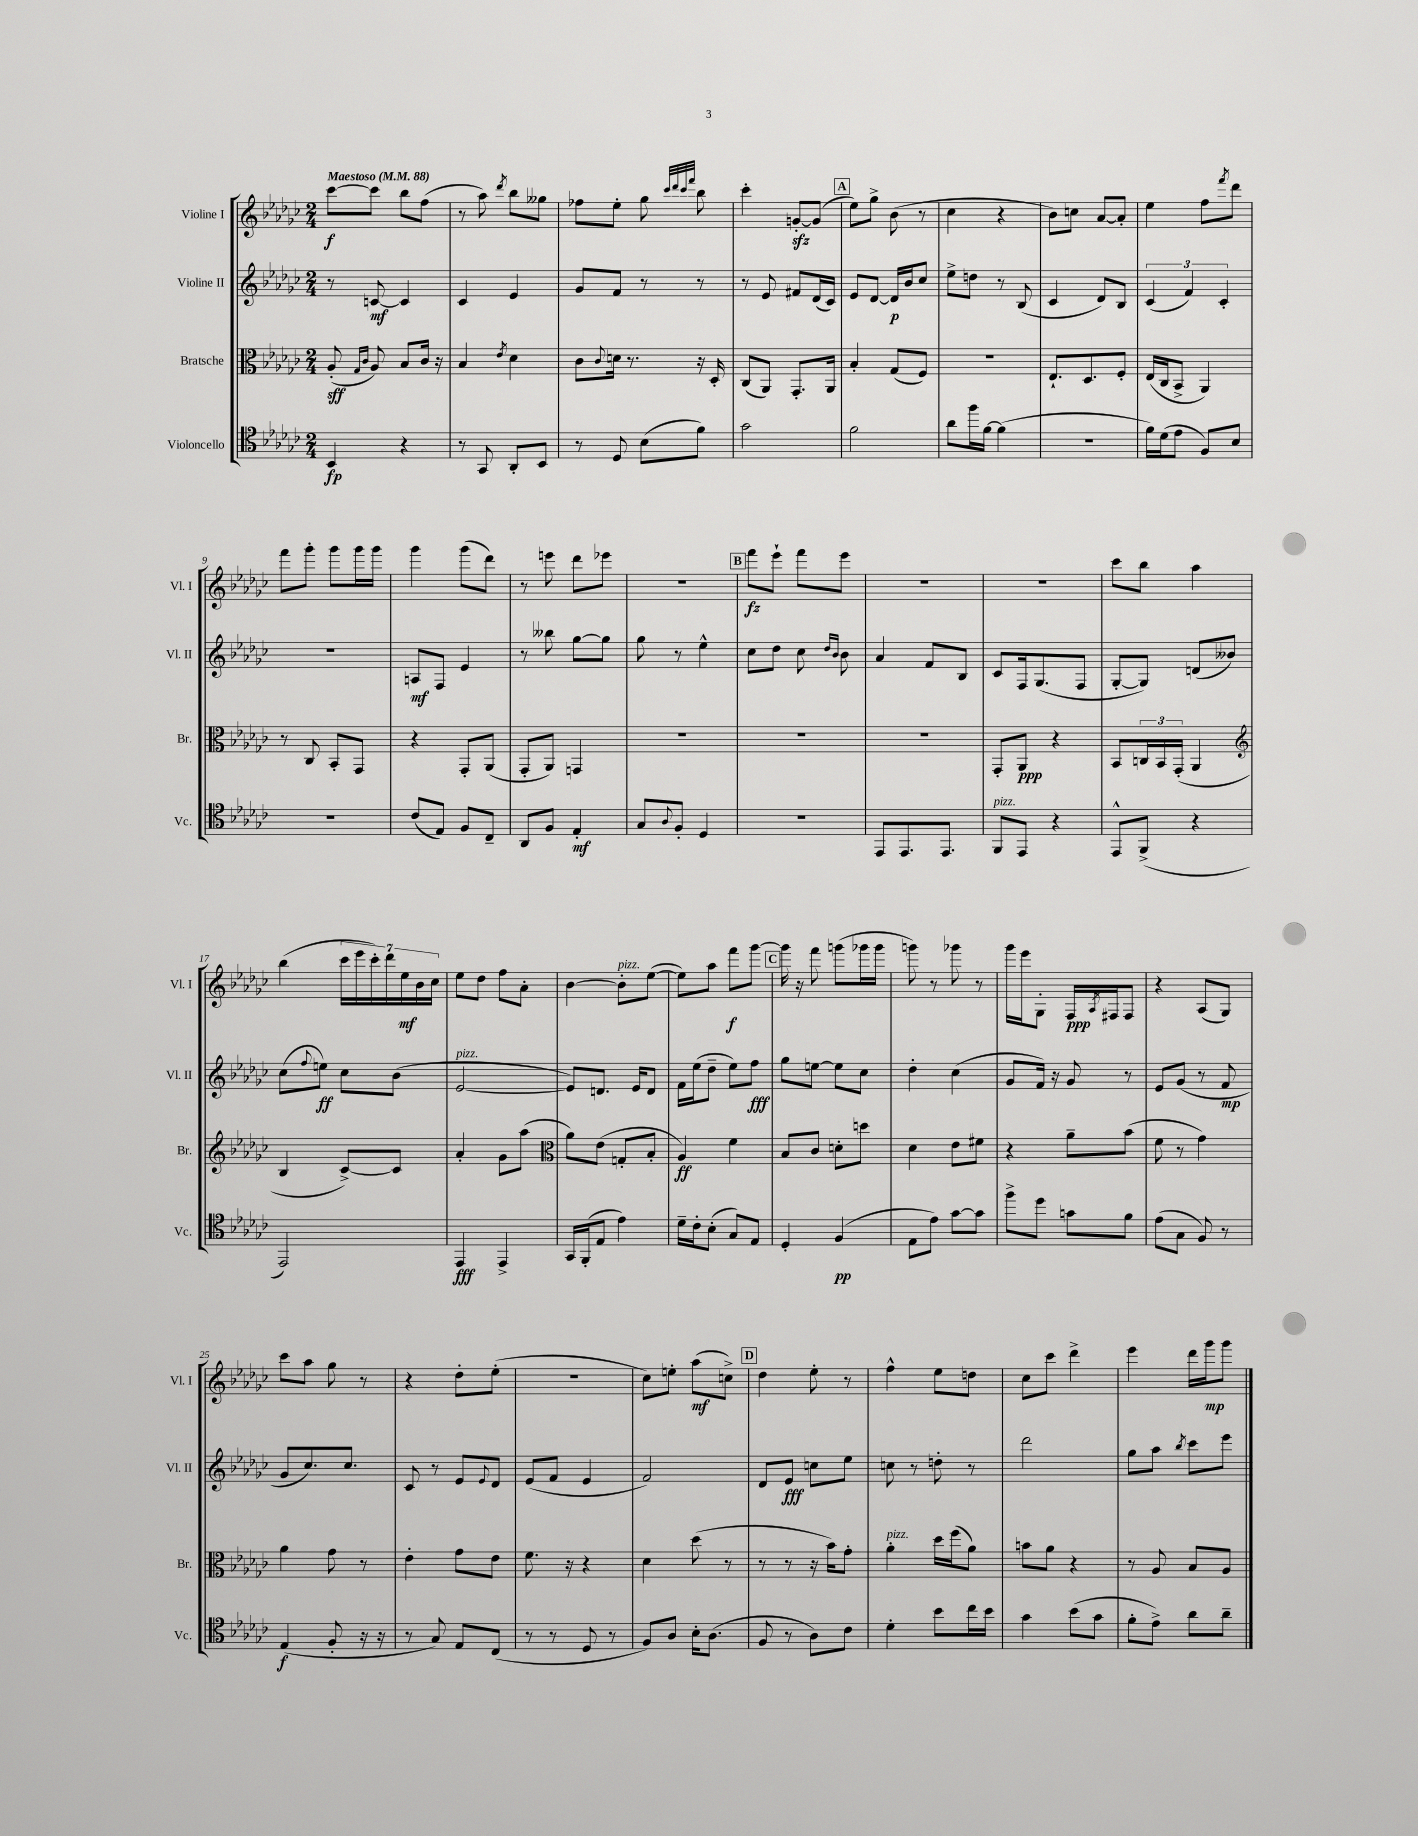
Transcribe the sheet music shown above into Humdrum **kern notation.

**kern	**kern	**kern	**kern
*staff4	*staff3	*staff2	*staff1
*clefC4	*clefC3	*clefG2	*clefG2
*k[b-e-a-d-g-c-]	*k[b-e-a-d-g-c-]	*k[b-e-a-d-g-c-]	*k[b-e-a-d-g-c-]
*M2/4	*M2/4	*M2/4	*M2/4
*MM88	*MM88	*MM88	*MM88
4BB-	(8A-'	8r	[8ccc-
.	16qqG-	.	.
.	16qqc-	.	.
.	8A-)	[8c	8ccc-]
4r	8B-	4c]	8bb-
.	16c-	.	(8ff
.	16r	.	.
=	=	=	=
8r	4B-	4c-	8r
8GG-	.	.	8aa-)
.	8qe-	.	8qddd-
8AA-'	4d-	4e-	8bb-
8BB-	.	.	8gg--
=	=	=	=
8r	8c-	8g-	8ff-
.	8qqc-	.	.
8D-	16d	8f	8ee-'
.	8.r	.	.
(8B-	.	8r	8gg-
.	.	.	32qqccc-
.	.	.	32qqddd-
.	.	.	32qqccc-
.	.	.	32qqfff
8f)	16r	8r	8bb-
.	16D-'	.	.
=	=	=	=
2g-	(8C-	8r	4ccc-'
.	8AA-)	8e-	.
.	8.GG-'	8f#	[8g'
.	.	(16d-	(8g]
.	16AA-	16c-)	.
=	=	=	=
2f	4B-'	8e-	8ee-)
.	.	[8d-	8gg-^
.	(8G-	16d-]	(8b-
.	.	16b-	.
.	8F)	8cc-	8r
=	=	=	=
8a-	2r	8ee-^	4cc-
16ff	.	8dd	.
[16f	.	.	.
(4f]	.	8r	4r
.	.	(8B-	.
=	=	=	=
2r	8.E-`	4c-	8b-)
.	.	.	8cc
.	8.D-	.	.
.	.	8d-)	[8a-
.	8F'	8B-	8a-']
=	=	=	=
16f)	(16E-	(6c-	4ee-
(16d-	16C-	.	.
8e-	8BB-^	.	.
.	.	6f)	.
8F)	4AA-)	.	8ff
.	.	6c-'	.
.	.	.	8qfff
8B-	.	.	8ddd-
=	=	=	=
2r	8r	2r	8fff
.	8C-	.	8ggg-'
.	8BB-'	.	8ggg-
.	8GG-	.	16ggg-
.	.	.	16ggg-
=	=	=	=
(8c-	4r	8A	4ggg-
8E-)	.	8F	.
8F	8GG-'	4e-	(8ggg-
8C-~	(8AA-	.	8ddd-)
=	=	=	=
8AA-	8GG-'	8r	8r
8F	8AA-)	8bb--	8eee
4E-'	4GG	[8gg-	8ddd-
.	.	8gg-]	8eee-
=	=	=	=
8G-	2r	8gg-	2r
8qqA-	.	.	.
8F'	.	8r	.
4D-	.	4ee-^^	.
=	=	=	=
2r	2r	8cc-	8fff
.	.	8dd-	8eee-`
.	.	8cc-	8fff
.	.	16qqdd-	.
.	.	16qqb-	.
.	.	8b-	8eee-
=	=	=	=
8EE-	2r	4a-	2r
8.EE-	.	.	.
.	.	8f	.
8.EE-	.	.	.
.	.	8B-	.
=	=	=	=
8FF	8GG-'	8c-	2r
8EE-	8AA-	16F	.
.	.	(8.G-	.
4r	4r	.	.
.	.	8F	.
=	=	=	=
8EE-^^	8BB-	[8G-'	8ccc-
(8FF^	24C	8G-])	8bb-
.	24BB-	.	.
.	(24GG-'	.	.
4r	4AA-	(8d	4aa-
.	.	8b--)	.
=	=	=	=
*	*clefG2	*	*
2EE-)	4B-	(8cc-	(4bb-
.	.	8qqff	.
.	.	8ee)	.
.	[8c-^)	8cc-	28ccc-
.	.	.	28eee-
.	.	.	28ccc-')
.	.	.	28ddd-
.	8c-]	(8b-	.
.	.	.	28ee-
.	.	.	28b-
.	.	.	28cc-
=	=	=	=
4EE-	4a-'	[2e-	8ee-
.	.	.	8dd-
4EE-^	8g-	.	8ff
.	(8aa-	.	8a-'
=	=	=	=
*	*clefC3	*	*
16GG-	8a-)	8e-])	[4b-
(16FF'	.	.	.
8E-	(8e-	8.d	.
4e-)	8G'	.	8b-']
.	.	16e-	.
.	8B-'	8d	([8ee-
=	=	=	=
16d-~	4A-)	16f	8ee-])
16c-'	.	(16ee-	.
(8B-'	.	8dd-~	8aa-
8G-)	4f	8ee-)	8fff
8E-	.	8ff	[8ggg-
=	=	=	=
4D-'	8B-	8gg-	16ggg-]
.	.	.	16r
.	8c-	[8ee	8fff
(4F	8d'	8ee]	(8ggg
.	8dd	8cc-	16ggg-
.	.	.	16ggg-
=	=	=	=
8E-	4d-	4dd-'	8ggg)
8e-)	.	.	8r
[8g-	8e-	(4cc-	8ggg-
8g-]	8f#	.	8r
=	=	=	=
8ff^	4r	8g-	16ggg-
.	.	.	16eee-
8dd-	.	16f)	8G-'
.	.	16r	.
8g	8a-~	8g-	16F
.	.	.	8qA-
.	.	.	16F#
8f	(8b-	8r	8F#
=	=	=	=
(8e-	8f	8e-	4r
8G-	8r	(8g-	.
8F)	4g-)	8r	(8A-
8r	.	8f	8G-)
=	=	=	=
(4E-	4a-	8g-	8ccc-
.	.	8.cc-)	8aa-
8F'	8g-	.	8gg-
.	.	8.cc-	.
16r	8r	.	8r
16r	.	.	.
=	=	=	=
8r	4e-'	8c-	4r
8G-)	.	8r	.
8E-	8g-	8e-	8dd-'
.	.	8qqe-	.
(8C-	8e-	8d-	(8ee-'
=	=	=	=
8r	8.f	(8e-	2r
8r	.	8f	.
.	16r	.	.
8D-	4r	4e-	.
8r	.	.	.
=	=	=	=
8F)	4d-	2f)	8cc-)
8A-	.	.	8ee'
16B-'	(8dd-	.	(8aa-
(8.A-	.	.	.
.	8r	.	8cc^)
=	=	=	=
8F	8r	8d-	4dd-
8r	8r	8e-	.
8A-)	16r	8cc	8ee-'
.	16b-)	.	.
8c-	8g-'	8ee-	8r
=	=	=	=
4d-'	4a-'	8cc	4ff^^
.	.	8r	.
8b-	16dd-	8dd'	8ee-
.	(16ff	.	.
16cc-	8a-)	8r	8dd
16b-	.	.	.
=	=	=	=
4g-	8b	2ddd-	8cc-
.	8a-	.	8ccc-
(8b-	4r	.	4ddd-^
8g-	.	.	.
=	=	=	=
8f'	8r	8gg-	4eee-
8e-^)	8A-	8aa-	.
.	.	8qbb-	.
8a-	8B-	8ccc-	16ddd-
.	.	.	16ggg-
8a-~	8A-	8eee-	8ggg-
==	==	==	==
*-	*-	*-	*-
